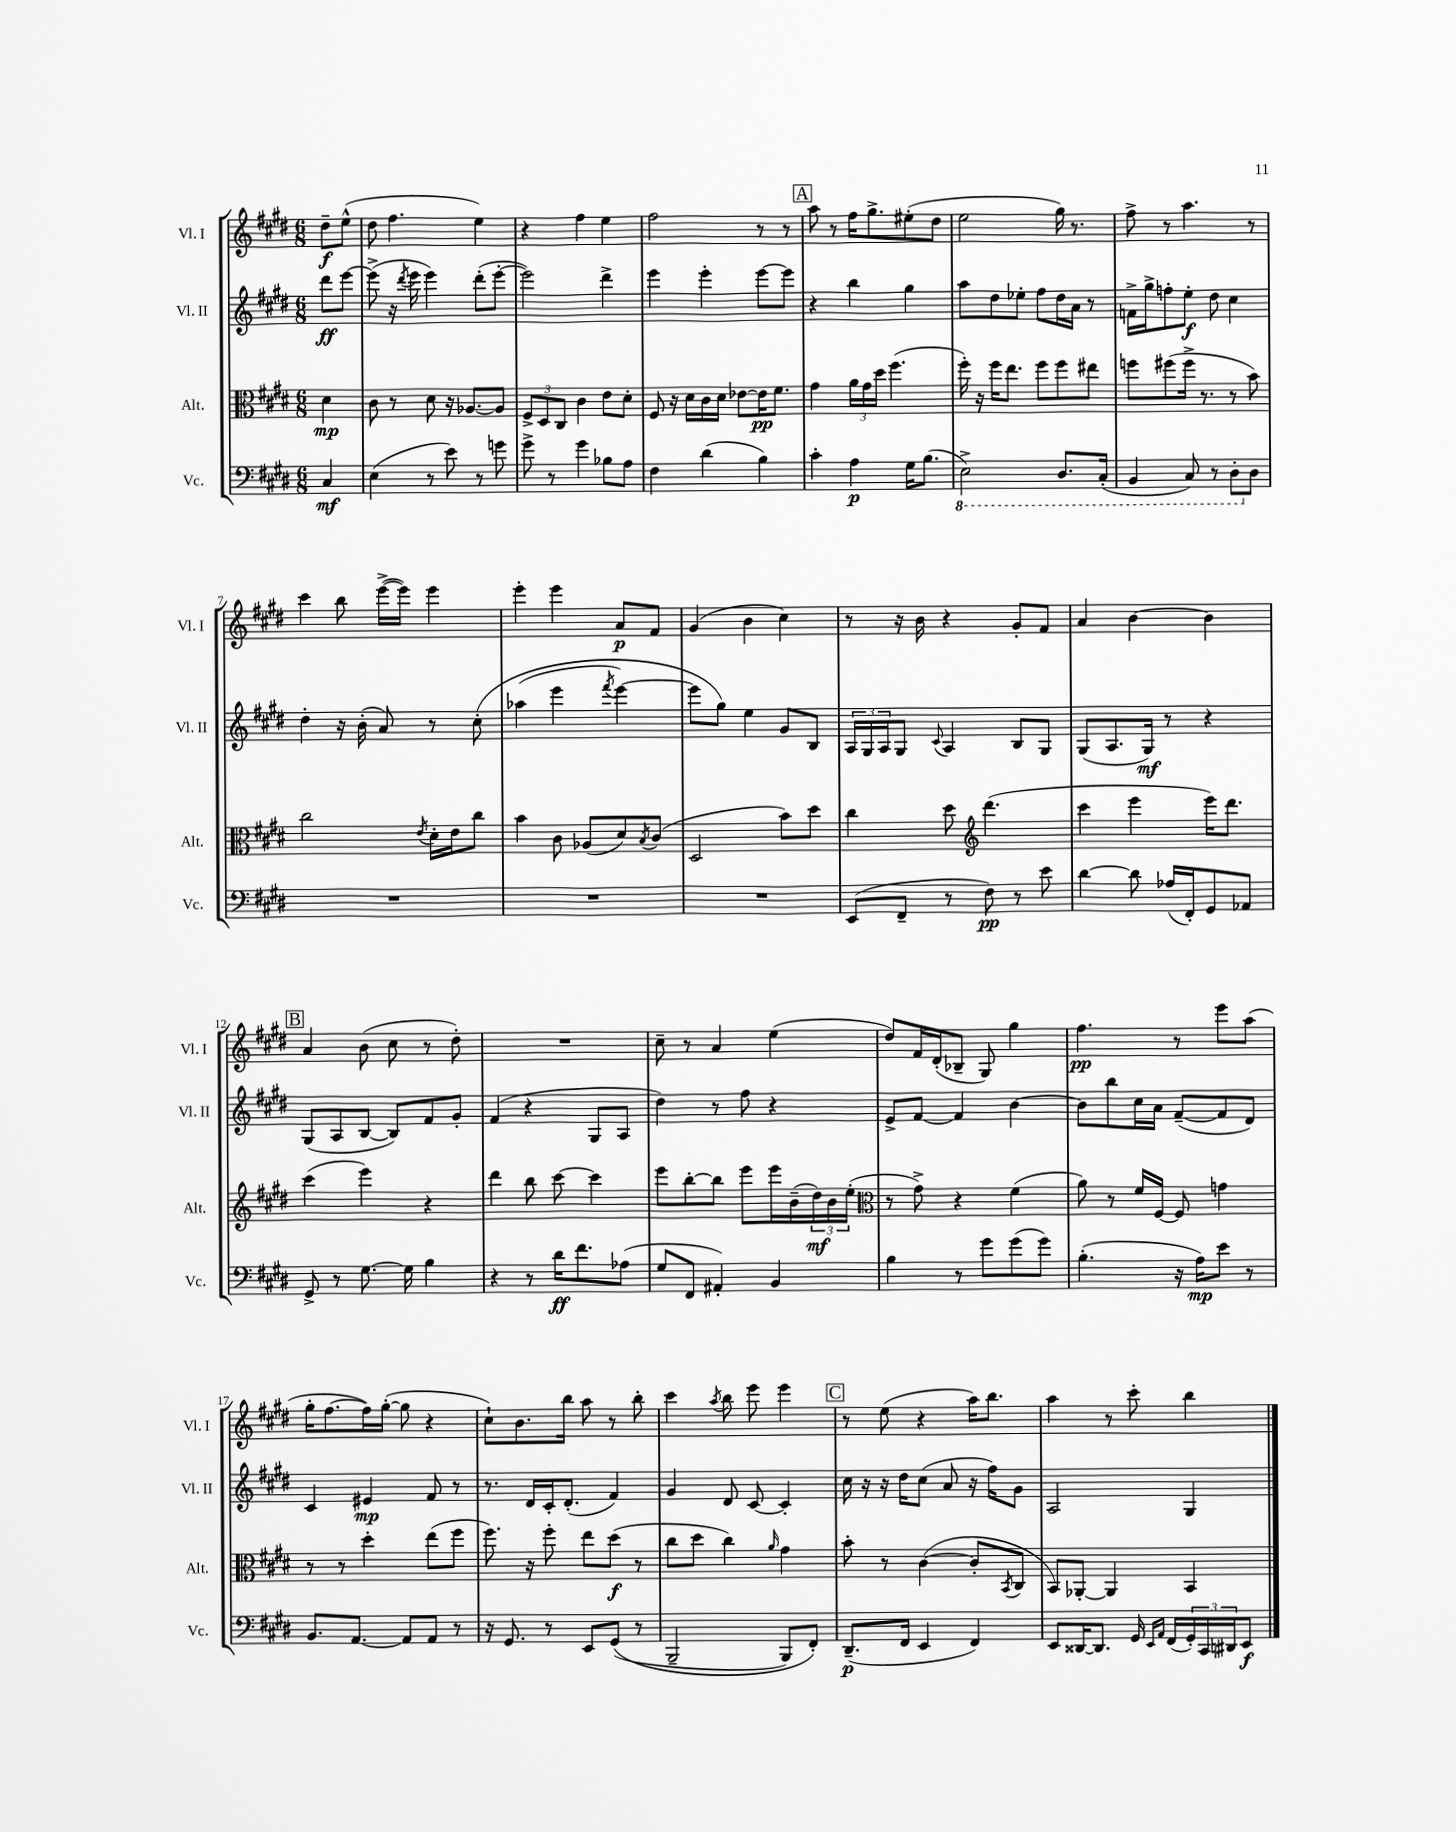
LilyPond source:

<<
\new StaffGroup <<
\new Staff = "s0" \with { instrumentName = "Vl. I" shortInstrumentName = "Vl. I" } {
    \clef treble \key e \major \numericTimeSignature \time 6/8 \partial 4
    dis''8--\f e''8-^( |
    dis''8 fis''4. e''4) |
    r4 fis''4 e''4 |
    fis''2 r8 r8 |
    \mark \markup { \box "A" } a''8 r8 fis''16 gis''8.-> eis''8-.( dis''8 |
    e''2 gis''16) r8. |
    fis''8-> r8 a''4. r8 |
    cis'''4 b''8 e'''16~->( e'''16) e'''4 |
    e'''4-. e'''4 a'8\p fis'8 |
    gis'4( b'4 cis''4) |
    r8 r16 b'16 r4 gis'8-. fis'8 |
    a'4 b'4~ b'4 |
    \mark \markup { \box "B" } a'4 b'8( cis''8 r8 dis''8-.) |
    R2. |
    cis''8-- r8 a'4 e''4( |
    dis''8) fis'16 dis'16-.( bes8-- gis8) gis''4 |
    fis''4.\pp r8 e'''8 a''8( |
    gis''16-. fis''8.~ fis''16) gis''16~-.( gis''8 r4 |
    cis''8-!) b'8. b''16 a''8 r8 b''8-. |
    cis'''4 \acciaccatura { a''8 } b''8 e'''8 e'''4 |
    \mark \markup { \box "C" } r8 e''8( r4 a''16) b''8. |
    a''4 r8 cis'''8-. b''4 \bar "|." |
}
\new Staff = "s1" \with { instrumentName = "Vl. II" shortInstrumentName = "Vl. II" } {
    \clef treble \key e \major \numericTimeSignature \time 6/8 \partial 4
    dis'''8\ff e'''8~ |
    e'''8->( r16 \acciaccatura { dis'''8 } e'''16 e'''4) dis'''8-.( e'''8~-. |
    e'''2) dis'''4-> |
    e'''4 e'''4-. e'''8~ e'''8 |
    \mark \markup { \box "A" } r4 b''4 gis''4 |
    a''8 dis''8 ees''8-. fis''8 dis''16 a'16 r8 |
    f'16-> gis''16-> f''8-. e''8-.\f dis''8 cis''4 |
    dis''4-. r16 b'16-.( a'8) r8 cis''8-.\( |
    aes''4( e'''4 \acciaccatura { fis'''8 } e'''4~) |
    e'''8 gis''8\) e''4 gis'8 b8 |
    \tuplet 3/2 { a16 gis16 a16 } gis8 \appoggiatura { cis'8 } a4 b8 gis8 |
    gis8( a8. gis16\mf) r8 r4 |
    \mark \markup { \box "B" } gis8( a8 b8~ b8) fis'8 gis'8-. |
    fis'4( r4 gis8 a8 |
    dis''4) r8 fis''8 r4 |
    e'8-> fis'8~ fis'4 b'4~ |
    b'8 b''8 cis''16 a'16 fis'8~--( fis'8 dis'8) |
    cis'4 eis'4\mp fis'8 r8 |
    r8. dis'16 cis'16-. dis'8.-.( fis'4) |
    gis'4 dis'8 cis'8~ cis'4-. |
    \mark \markup { \box "C" } cis''16 r16 r16 dis''16 cis''8( a'8 r16 fis''16) gis'8 |
    a2 gis4 \bar "|." |
}
\new Staff = "s2" \with { instrumentName = "Alt." shortInstrumentName = "Alt." } {
    \clef alto \key e \major \numericTimeSignature \time 6/8 \partial 4
    dis'4\mp |
    cis'8 r8 dis'8 r16 aes8.~ aes8 |
    \tuplet 3/2 { fis8-> dis8 cis8 } cis'4 e'8 dis'8-. |
    fis8 r16 dis'16 cis'16 dis'16 ees'8~ ees'16\pp fis'8. |
    \mark \markup { \box "A" } gis'4 \tuplet 3/2 { a'16 gis'16 dis''16 } fis''4.( |
    fis''16-.) r16 fis''16 e''8. fis''8 fis''8 eis''8 |
    f''8 fis''8( fis''16-> r8. r8 b'8) |
    cis''2 \acciaccatura { e'8 } dis'16-. e'16 cis''8 |
    b'4 cis'8 aes8( dis'8) \acciaccatura { b8 } cis'8( |
    dis2 b'8) dis''8 |
    cis''4 dis''8 \clef treble dis'''4.( |
    cis'''4 e'''4 e'''16) dis'''8. |
    \mark \markup { \box "B" } cis'''4( e'''4) r4 |
    dis'''4 b''8 cis'''8~ cis'''4 |
    e'''8 b''8~-. b''8 e'''8 e'''16 b'16--( \tuplet 3/2 { dis''16\mf) b'16 e''16-.( } |
    \clef alto r8 gis'8->) r4 fis'4( |
    a'8) r8 fis'16 fis16~ fis8 g'4 |
    r8 r8 dis''4-. e''8( fis''8 |
    fis''8.) r16 fis''8-. e''8 dis''8\f( r8 |
    cis''8 dis''8 cis''4) \grace { a'16 } gis'4 |
    \mark \markup { \box "C" } b'8-. r8 cis'4~( cis'8-. \acciaccatura { b,8 } cis8 |
    b,8) aes,8~-. aes,4 b,4 \bar "|." |
}
\new Staff = "s3" \with { instrumentName = "Vc." shortInstrumentName = "Vc." } {
    \clef bass \key e \major \numericTimeSignature \time 6/8 \partial 4
    cis4\mf |
    e4( r8 e'8) r8 g'8 |
    gis'8-> r8 gis'4 bes8 a8 |
    fis4 dis'4( b4) |
    \mark \markup { \box "A" } cis'4-. a4\p gis16 b8.( |
    \ottava #-1 e,2->) dis,8. cis,16-.( |
    b,,4 cis,8) r8 dis,8-. \ottava #0 dis8 |
    R2. |
    R2. |
    R2. |
    e,8( fis,8-- r8 fis8\pp) r8 e'8 |
    dis'4~ dis'8 aes16( fis,16-.) gis,8 aes,8 |
    \mark \markup { \box "B" } gis,8-> r8 gis8.~ gis16 b4 |
    r4 r8 dis'16\ff fis'8. aes8( |
    gis8 fis,8 ais,4-.) b,4 |
    b4 r8 gis'8 gis'8( gis'8) |
    b4.-.( r16 a16\mp) e'8 r8 |
    b,8. a,8.~ a,8 a,8 r8 |
    r16 gis,8. r8 e,8 gis,8(\( r8 |
    b,,2-- b,,8) fis,8-.\) |
    \mark \markup { \box "C" } dis,8.--\p( fis,16 e,4 fis,4) |
    e,8 disis,16~ disis,8. gis,16 \grace { e,16 a,16 } fis,16( \tuplet 3/2 { gis,16-.) cis,16 dis,16 } e,8\f \bar "|." |
}
>>
>>
